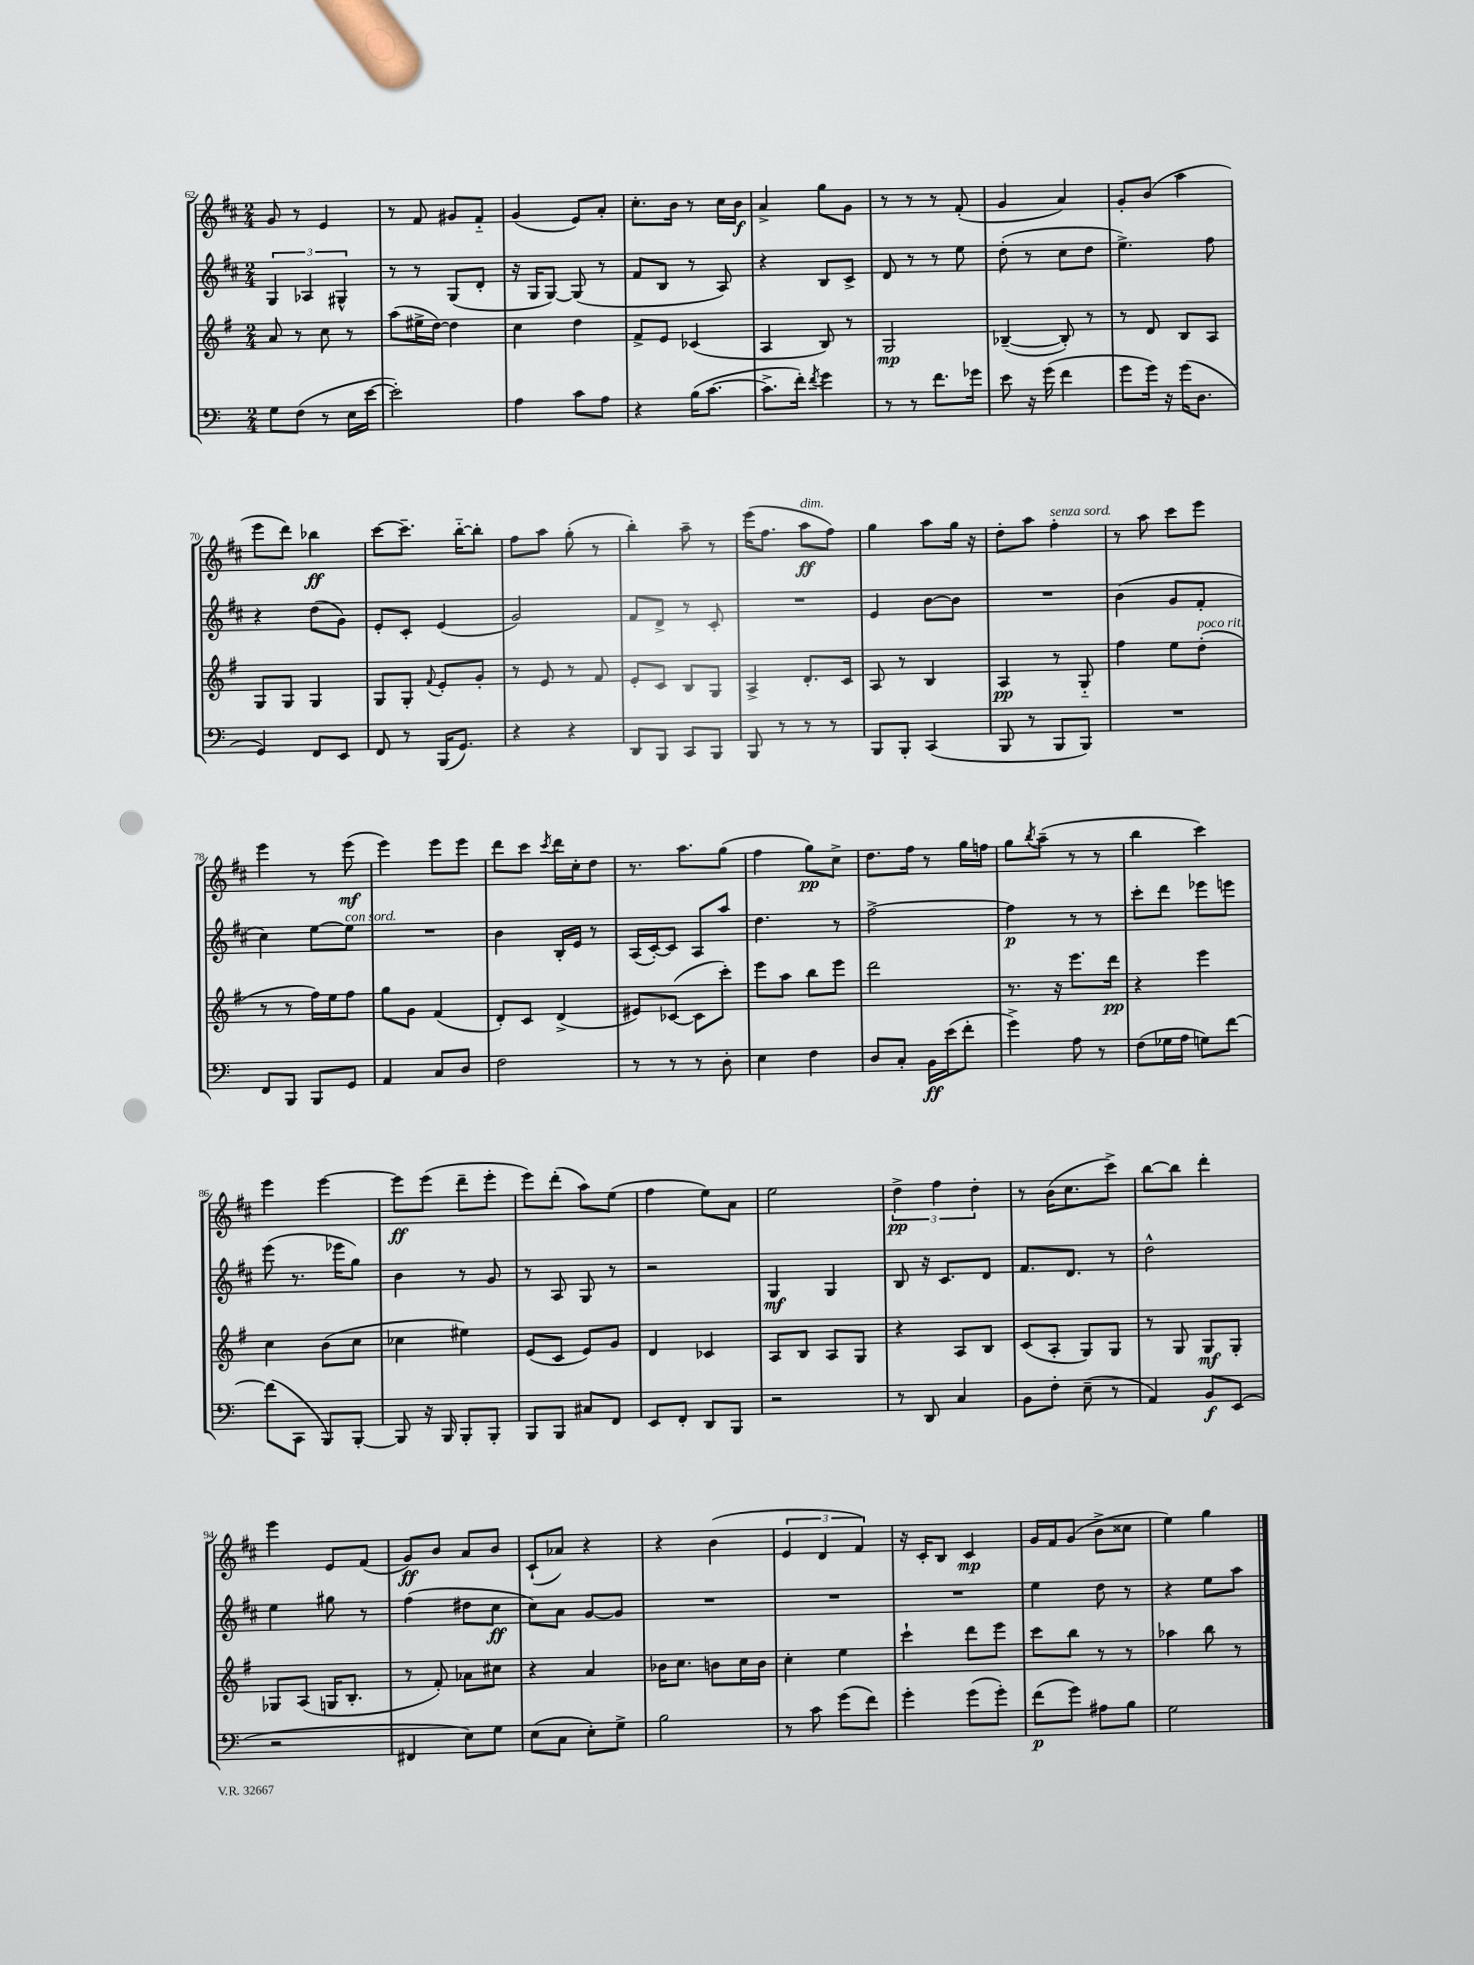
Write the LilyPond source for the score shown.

<<
\new StaffGroup <<
\new Staff = "s0" {
    \clef treble \key d \major \numericTimeSignature \time 2/4
    g'8 r8 e'4 |
    r8 fis'8 gis'8 fis'8-_ |
    g'4( e'8) a'8-. |
    cis''8.-. b'16 r8 cis''16 b'16\f |
    a'4-> g''8 g'8 |
    r8 r8 r8 fis'8-.( |
    g'4 a'4) |
    g'8-. b'8( a''4 |
    e'''8 d'''8) bes''4\ff |
    cis'''8~ cis'''8.-- b''16~-_ b''8-. |
    fis''8 a''8 g''8-.( r8 |
    b''4-.) a''8-- r8 |
    e'''16( fis''8. a''8\ff^\markup { \italic "dim." } fis''8) |
    g''4 a''8 g''16 r16 |
    d''8-. a''8 fis''4-.^\markup { \italic "senza sord." } |
    r8 a''8 cis'''8 e'''8 |
    e'''4 r8 e'''8\mf( |
    e'''4) e'''8 e'''8 |
    d'''8 cis'''8 \acciaccatura { cis'''8 } d'''16 cis''16-. d''8 |
    r8. a''8. g''8( |
    fis''4 g''8\pp) cis''8-> |
    d''8. fis''16 r8 g''16 f''16 |
    g''8 \acciaccatura { b''8 } a''8--( r8 r8 |
    b''4 cis'''4) |
    e'''4 e'''4~ |
    e'''8\ff e'''8( d'''8-- e'''8-. |
    e'''8) d'''8-.( a''8) e''8( |
    fis''4 e''8) a'8 |
    e''2 |
    \tuplet 3/2 { d''4->\pp fis''4 d''4-. } |
    r8 b'16( cis''8. cis'''8->) |
    b''8~ b''8 d'''4-. |
    e'''4 e'8 fis'8( |
    g'8\ff) b'8 a'8 b'8 |
    cis'8-!( aes'8) r4 |
    r4 b'4( |
    \tuplet 3/2 { e'4 d'4 fis'4) } |
    r16 cis'16-. b8 cis'4\mp |
    g'16 fis'16 g'8( b'8-> cisis''8 |
    e''4) g''4 \bar "|." |
}
\new Staff = "s1" {
    \clef treble \key d \major \numericTimeSignature \time 2/4
    \tuplet 3/2 { g4 aes4 gis4-^ } |
    r8 r8 g8( d'8-. |
    r16 g16 g8~) g8( r8 |
    fis'8 b8 r8 a8) |
    r4 b8 cis'8-> |
    d'8 r8 r8 e''8 |
    d''8-.( r8 cis''8 d''8 |
    e''4.->) fis''8 |
    r4 d''8( g'8) |
    e'8-. cis'8-. e'4( |
    g'2) |
    fis'8 d'8-> r8 cis'8-. |
    R2 |
    e'4 b'8~ b'8 |
    R2 |
    b'4( g'8 fis'8-. |
    cis''4) e''8~ e''8^\markup { \italic "con sord." } |
    R2 |
    b'4 b16-. e'16 r8 |
    a16( cis'16~-.) cis'8 a8 a''8 |
    d''4. r8 |
    fis''2~-> |
    fis''4\p r8 r8 |
    cis'''8-. d'''8 ees'''8 e'''8 |
    e'''8( r8. ees'''16 g''8) |
    b'4 r8 g'8 |
    r8 a8 g8 r8 |
    r2 |
    g4\mf g4 |
    b8 r16 cis'8. d'8 |
    fis'8. d'8. r8 |
    d''2-^ |
    e''4 gis''8 r8 |
    fis''4( dis''8 cis''8\ff |
    cis''8) a'8 g'8~ g'8 |
    R2 |
    R2 |
    R2 |
    e''4 d''8 r8 |
    r4 e''8 a''8 \bar "|." |
}
\new Staff = "s2" {
    \clef treble \key g \major \numericTimeSignature \time 2/4
    a'8 r8 c''8 r8 |
    a''8( eis''16-> d''16~) d''4 |
    c''4 d''4 |
    fis'8-> e'8 ces'4( |
    a4 b8) r8 |
    g2\mp |
    bes4~--( bes8-.) r8 |
    r8 d'8 b8 a8 |
    g8 g8 g4 |
    g8 g8-. \appoggiatura { fis'8 } e'8-. g'8-. |
    r8 e'8 r8 fis'8 |
    e'8-. c'8 b8 g8 |
    a4-> d'8.-. c'16 |
    a8 r8 b4 |
    a4\pp r8 g8-_ |
    fis''4 e''8 d''8-.^\markup { \italic "poco rit." }( |
    r8 r8 fis''16) e''16 fis''8 |
    g''8 g'8 fis'4( |
    d'8-.) c'8 d'4->( |
    eis'8) ces'8~( ces'8 c'''8-.) |
    e'''8 a''8 b''8 e'''8 |
    d'''2 |
    r8. r16 e'''8. d'''16\pp |
    r4 e'''4 |
    c''4 b'8( c''8 |
    ces''4 eis''4) |
    e'8( c'8 e'8) g'8 |
    d'4 ces'4 |
    a8 b8 a8 g8 |
    r4 a8 b8 |
    c'8( a8-. g8) g8 |
    r8 g8 g8\mf g8-. |
    ges8 a8( g16 b8.-. |
    r8 fis'8-.) aes'8 cis''8 |
    r4 a'4 |
    bes'16 c''8. b'8 c''16 b'16 |
    c''4-. e''4 |
    c'''4-! d'''8 e'''8 |
    c'''8 b''8 r8 r8 |
    aes''4 b''8 r8 \bar "|." |
}
\new Staff = "s3" {
    \clef bass \key c \major \numericTimeSignature \time 2/4
    g8 f8( r8 e16 e'16~ |
    e'2-.) |
    a4 c'8 a8 |
    r4 b16( c'8.~ |
    c'8.-> f'16-.) \acciaccatura { f'8 } g'4 |
    r8 r8 f'8. ges'16 |
    e'8 r16 g'16( f'4 |
    g'8 g'16) r16 g'16( d8. |
    g,4) f,8 e,8 |
    f,8 r8 b,,16( g,8.) |
    r4 r4 |
    d,8 b,,8 c,8 b,,8 |
    b,,8 r8 r8 r8 |
    b,,8 b,,8-. c,4( |
    b,,8 r8 b,,8 b,,8) |
    R2 |
    f,8 b,,8 b,,8 g,8 |
    a,4 c8 d8 |
    f2 |
    r8 r8 r8 d8-. |
    e4 f4 |
    d8 c8-. b,16\ff e'16( f'8-. |
    g'4->) a8 r8 |
    f8( ges16 a16 g8) f'8~ |
    f'8( c,8 b,,8) b,,8~-. |
    b,,8 r16 b,,16 b,,8-. b,,8-. |
    b,,8 b,,8 cis8 f,8 |
    e,8 f,8-. d,8 b,,8 |
    r2 |
    r8 d,8 c4 |
    b,8 f8-. e8--( r8 |
    a,4) b,8\f e,8( |
    r2 |
    fis,4 e8) g8 |
    e8( c8 e8-.) g8-> |
    b2 |
    r8 c'8 g'8( f'8) |
    g'4-. g'8( g'8-.) |
    f'8\p( g'8) ais8 b8 |
    g2 \bar "|." |
}
>>
>>
\layout { \context { \Score currentBarNumber = #62 } }
